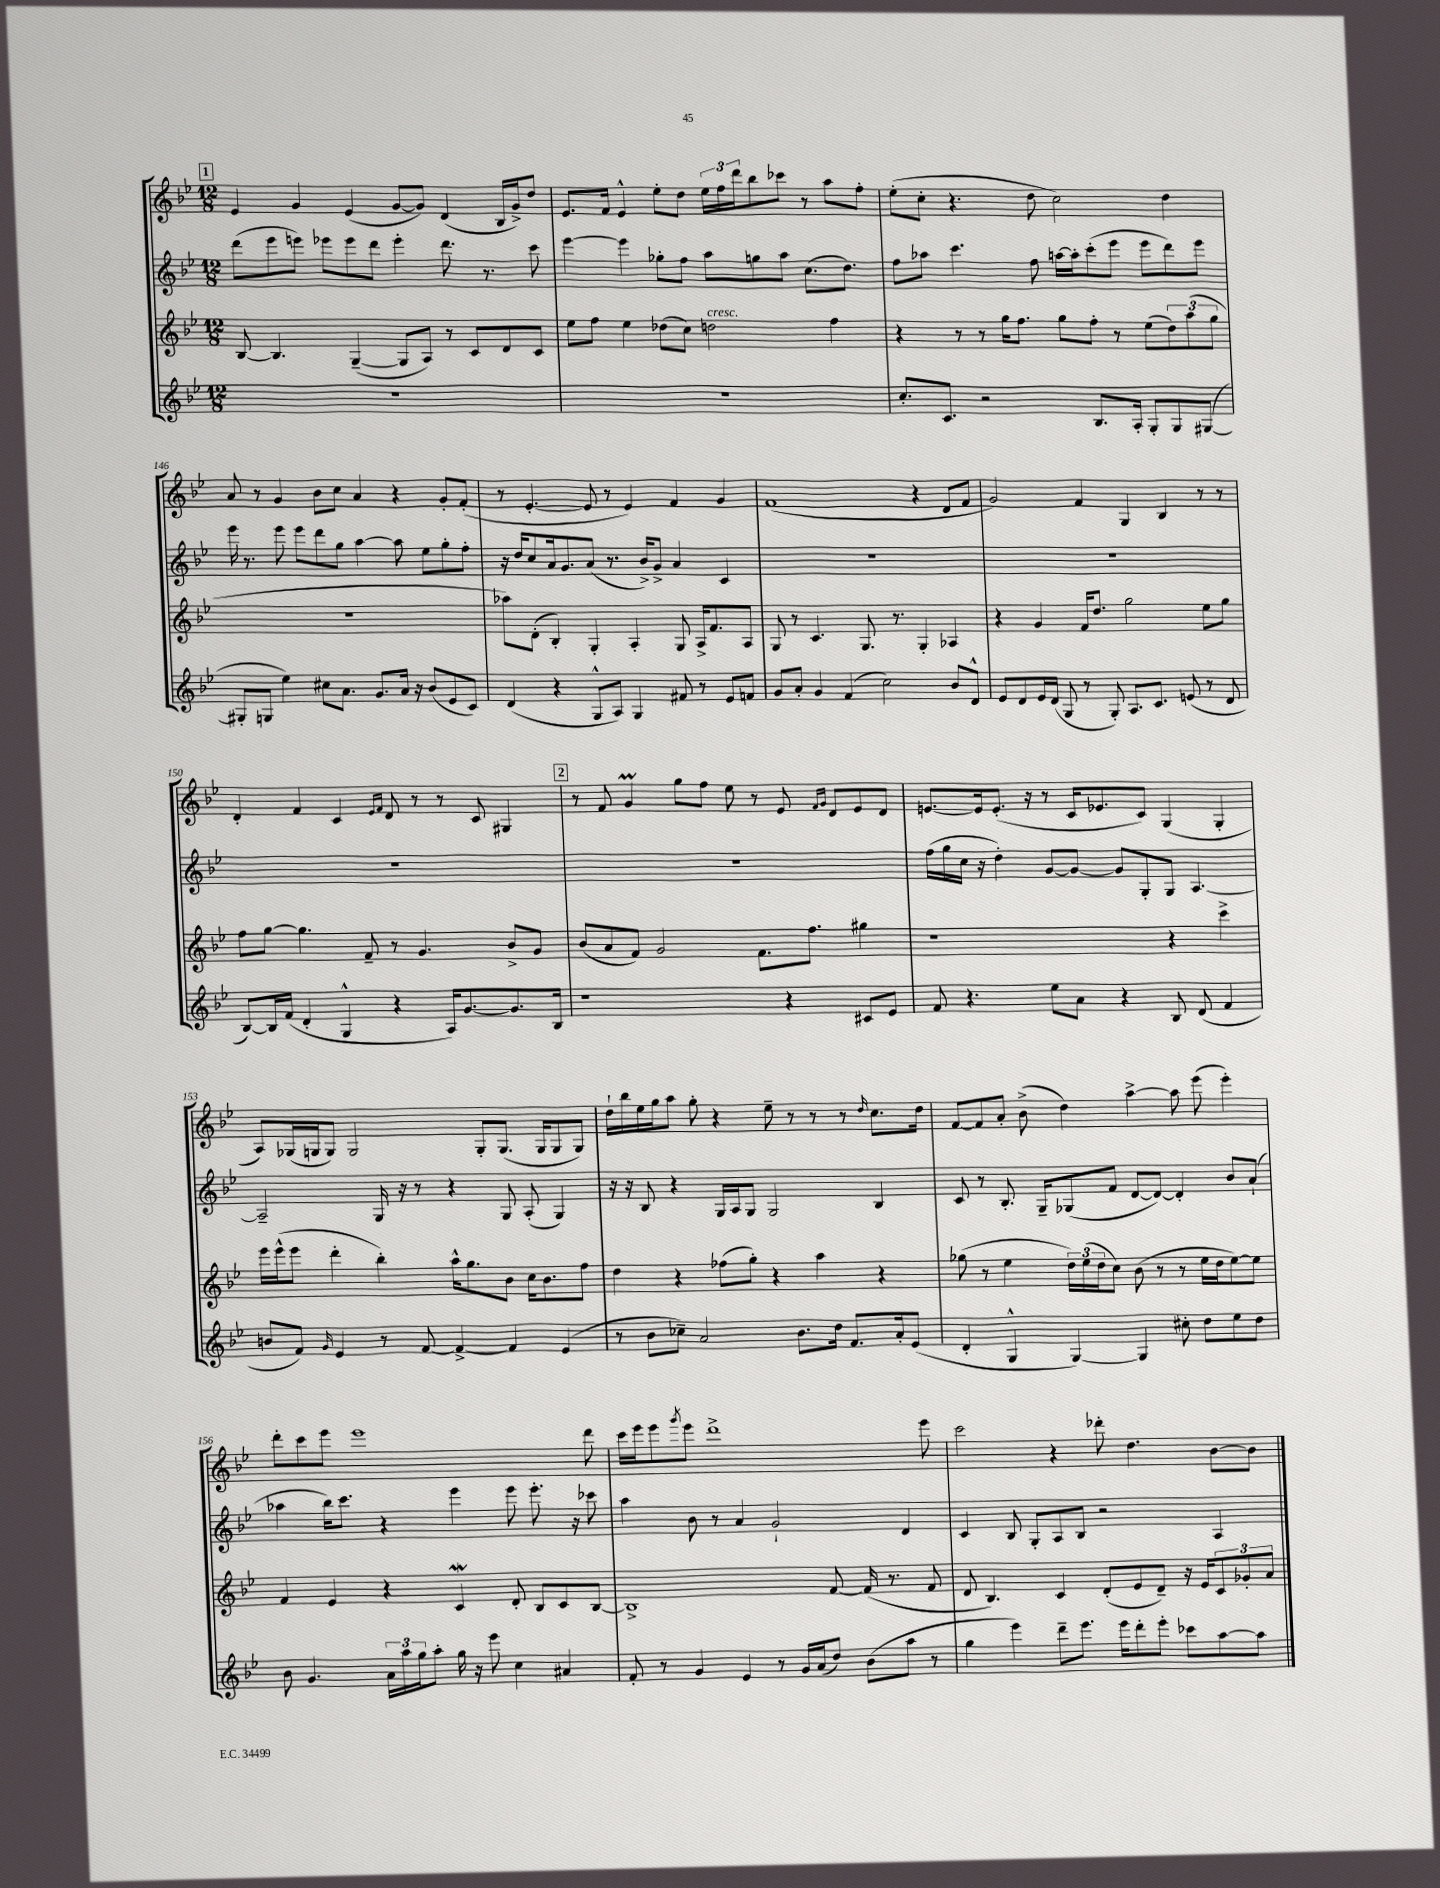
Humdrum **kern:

**kern	**kern	**kern	**kern
*staff4	*staff3	*staff2	*staff1
*clefG2	*clefG2	*clefG2	*clefG2
*k[b-e-]	*k[b-e-]	*k[b-e-]	*k[b-e-]
*M12/8	*M12/8	*M12/8	*M12/8
1.r	[8B-	(8ddd	4e-
.	4.B-]	8eee-	.
.	.	8eee)	4g
.	.	8eee-	.
.	([4G~	8eee-	(4e-
.	.	8ddd	.
.	8G]	4eee-'	[8g
.	8A)	.	8g])
.	8r	8.ddd	(4d
.	8c	.	.
.	.	8.r	.
.	8d	.	16B-
.	.	.	16g^)
.	8c	8ccc	8dd
=	=	=	=
1.r	8ee-	[4eee-	8.e-
.	8ff	.	.
.	.	.	16f
.	4ee-	4eee-]	4e-^^
.	(8dd-	8gg-'	8ee-'
.	8cc)	8ff	8dd
.	2dd	8aa	24ee-
.	.	.	24ff
.	.	.	24ddd
.	.	8gg	8bb-
.	.	8aa	8ccc-
.	.	(8.cc	8r
.	4ff	.	8aa
.	.	8.dd)	.
.	.	.	8ff'
=	=	=	=
8.cc'	4r	8ff	(8ee-'
.	.	8aa-	8cc'
8.c	.	.	.
.	8r	4.ccc	4.r
2r	8r	.	.
.	16gg	.	.
.	8.ff	.	.
.	.	8ff	8dd
.	8gg	[16aa	2cc)
.	.	16aa']	.
8.B-	8ff'	(8ccc'	.
.	8r	8eee-	.
16A'	.	.	.
8G'	(8ee-	8eee-	.
8G	12dd)	8ddd)	4dd
.	(12aa	.	.
([8G#	.	8eee-	.
.	12gg	.	.
=	=	=	=
8G#']	1.r	16eee-	8a
.	.	8.r	.
8G	.	.	8r
4ee-)	.	8eee-	4g
.	.	8eee-	.
8cc#	.	8ddd	8b-
8.a	.	8gg	8cc
.	.	[4aa	4a
8.g	.	.	.
16a	.	8aa]	4r
16r	.	.	.
(8b-	.	8ee-	.
8e-	.	8gg'	8g'
8c)	.	8ff'	(8f'
=	=	=	=
(4d	8aa-)	16r	8r
.	.	16dd	.
.	(8d'	8cc	[4.e-'
4r	4B-')	16a	.
.	.	8.g	.
8G^^	4G'	(8a	8e-]
8A)	.	8.r	8r
4G	4A'	.	4e-)
.	.	16b-^)	.
.	.	8g^	.
8f#	8G	4a	4f
8r	16A^	.	.
.	8.f	.	.
8e-	.	4c	4g
8f	8A	.	.
=	=	=	=
8g	8G	1.r	(1f
8a'	8r	.	.
4g	4.c	.	.
(4f	.	.	.
.	8.G	.	.
2cc)	.	.	.
.	8.r	.	.
.	4G'	.	4r
8b-	4A-	.	8d
8d^^	.	.	8f
=	=	=	=
8e-	4r	1.r	2g)
8d	.	.	.
16e-	4g	.	.
(16d	.	.	.
8G	.	.	.
8r	16f	.	4f
.	8.dd	.	.
8G')	.	.	.
8.A	2gg	.	4G
8.c	.	.	.
.	.	.	4B-
(8e	.	.	.
8r	8ee-	.	8r
8d	8gg	.	8r
=	=	=	=
[8B-)	8ff	1.r	4d'
16B-]	[8gg	.	.
(16f	.	.	.
4d'	4.gg]	.	4f
4G^^	.	.	4c
.	8f~	.	.
.	.	.	16qqe-
.	.	.	16qqf
4r	8r	.	8d
.	4.g	.	8r
16A)	.	.	8r
[8.g	.	.	.
.	.	.	8c
8.g]	8b-^	.	4G#
.	8g	.	.
16B-	.	.	.
=	=	=	=
1r	(8b-	1.r	8r
.	8a	.	8f
.	8f)	.	4g
.	2g	.	.
.	.	.	8gg
.	.	.	8ff
.	.	.	8ee-
.	8.f	.	8r
4r	.	.	8e-
.	8.ff	.	.
.	.	.	16qqf
.	.	.	16qqg
.	.	.	8d
8c#	4gg#	.	8e-
8e-	.	.	8d
=	=	=	=
8f	1r	(16ff	[8.e
.	.	16gg	.
4.r	.	16cc	.
.	.	16r	16e]
.	.	4dd')	(8.e'
.	.	.	16r
8ee-	.	[8g	8r
8a	.	8g_	16c
.	.	.	8.e-
4r	.	8g]	.
.	.	8G'	8c)
8B-	4r	8G	(4G
(8d	.	[4.A	.
4f	4ccc^	.	4G'
=	=	=	=
8b	16eee-	2A~]	8A)
.	(16eee-^^	.	.
8f)	8eee-	.	(16G-
.	.	.	16G
16qqg	.	.	.
4e-	4ddd'	.	8G)
.	.	.	2G
8r	4bb-')	16G	.
.	.	16r	.
[8f	.	8r	.
4f^_	16aa^^	4r	.
.	8.gg	.	.
.	.	.	8G'
4f]	8b-	8G	(8.G
.	16cc	(8A'	.
.	8.b-	.	16G
(4e-	.	4G)	8G
.	8ff	.	8G)
=	=	=	=
8r	4dd	16r	16dd`
.	.	16r	16bb-
8b-	.	8B-	16ee-
.	.	.	16gg
8cc-~)	4r	4r	8aa
2a	.	.	8gg'
.	(8ff-	16G	4r
.	.	16A	.
.	8gg')	8G	.
.	4r	2G	8ee-~
8.b-	.	.	8r
.	4aa	.	8r
16dd	.	.	.
8.f	.	.	8r
.	.	.	16qqdd
.	4r	4B-	8.cc
16a'	.	.	.
(8e-	.	.	.
.	.	.	16dd
=	=	=	=
4d'	(8gg-	8c	[8f
.	8r	8r	8f]
4G^^	4ee-	8.B-'	8a'
.	.	.	(8b-^
.	.	16G~	.
[4G)	24dd)	(8G-	4dd)
.	(24ee-	.	.
.	24dd	.	.
.	8cc)	8f	.
4G]	(8b-	[8d	[4aa^
.	8r	8d_)	.
8cc#'	8r	4d']	8aa]
8dd	16ee-	.	(8eee-
.	16dd	.	.
8ee-	[8ee-)	8b-	4eee-')
8dd	8ee-]	(8a`	.
=	=	=	=
8b-	4f	4aa-	8ddd'
4.g	.	.	8ccc
.	4e-	16bb-)	8eee-
.	.	8.ccc	.
.	.	.	1eee-
24a	4r	4r	.
24aa	.	.	.
24gg	.	.	.
8aa'	.	.	.
16gg	4c	4eee-	.
16r	.	.	.
8eee-	.	.	.
4cc	8d'	8eee-	.
.	8B-	8.eee-'	.
4a#	8c	.	.
.	.	16r	.
.	[8B-	8ccc-	8ddd
=	=	=	=
8f'	1B-^]	4aa	16ccc
.	.	.	16eee-
8r	.	.	8eee-
.	.	.	8qggg
4g	.	8b-	8eee-
.	.	8r	1ddd^
4e-	.	4a	.
8r	.	2g`	.
16g	.	.	.
(16a	.	.	.
8dd)	[8f	.	.
(8b-	(16f]	.	.
.	8.r	.	.
8aa	.	4d	.
8r	8f	.	8eee-
=	=	=	=
4gg	8d	4c	2ccc
.	4.B-)	.	.
4eee-)	.	8B-	.
.	.	8G'	.
8ddd~	4c	8A	4r
8.eee-	.	8B-	.
.	(8d'	2r	8ddd-'
16eee-	.	.	.
8ddd'	8e-	.	4.dd
8eee-'	8d~)	.	.
8ccc-	16r	.	.
.	16e-	.	.
[8aa	12c	4A	[8b-
.	12g-'	.	.
8aa]	.	.	8b-]
.	12a	.	.
==	==	==	==
*-	*-	*-	*-
